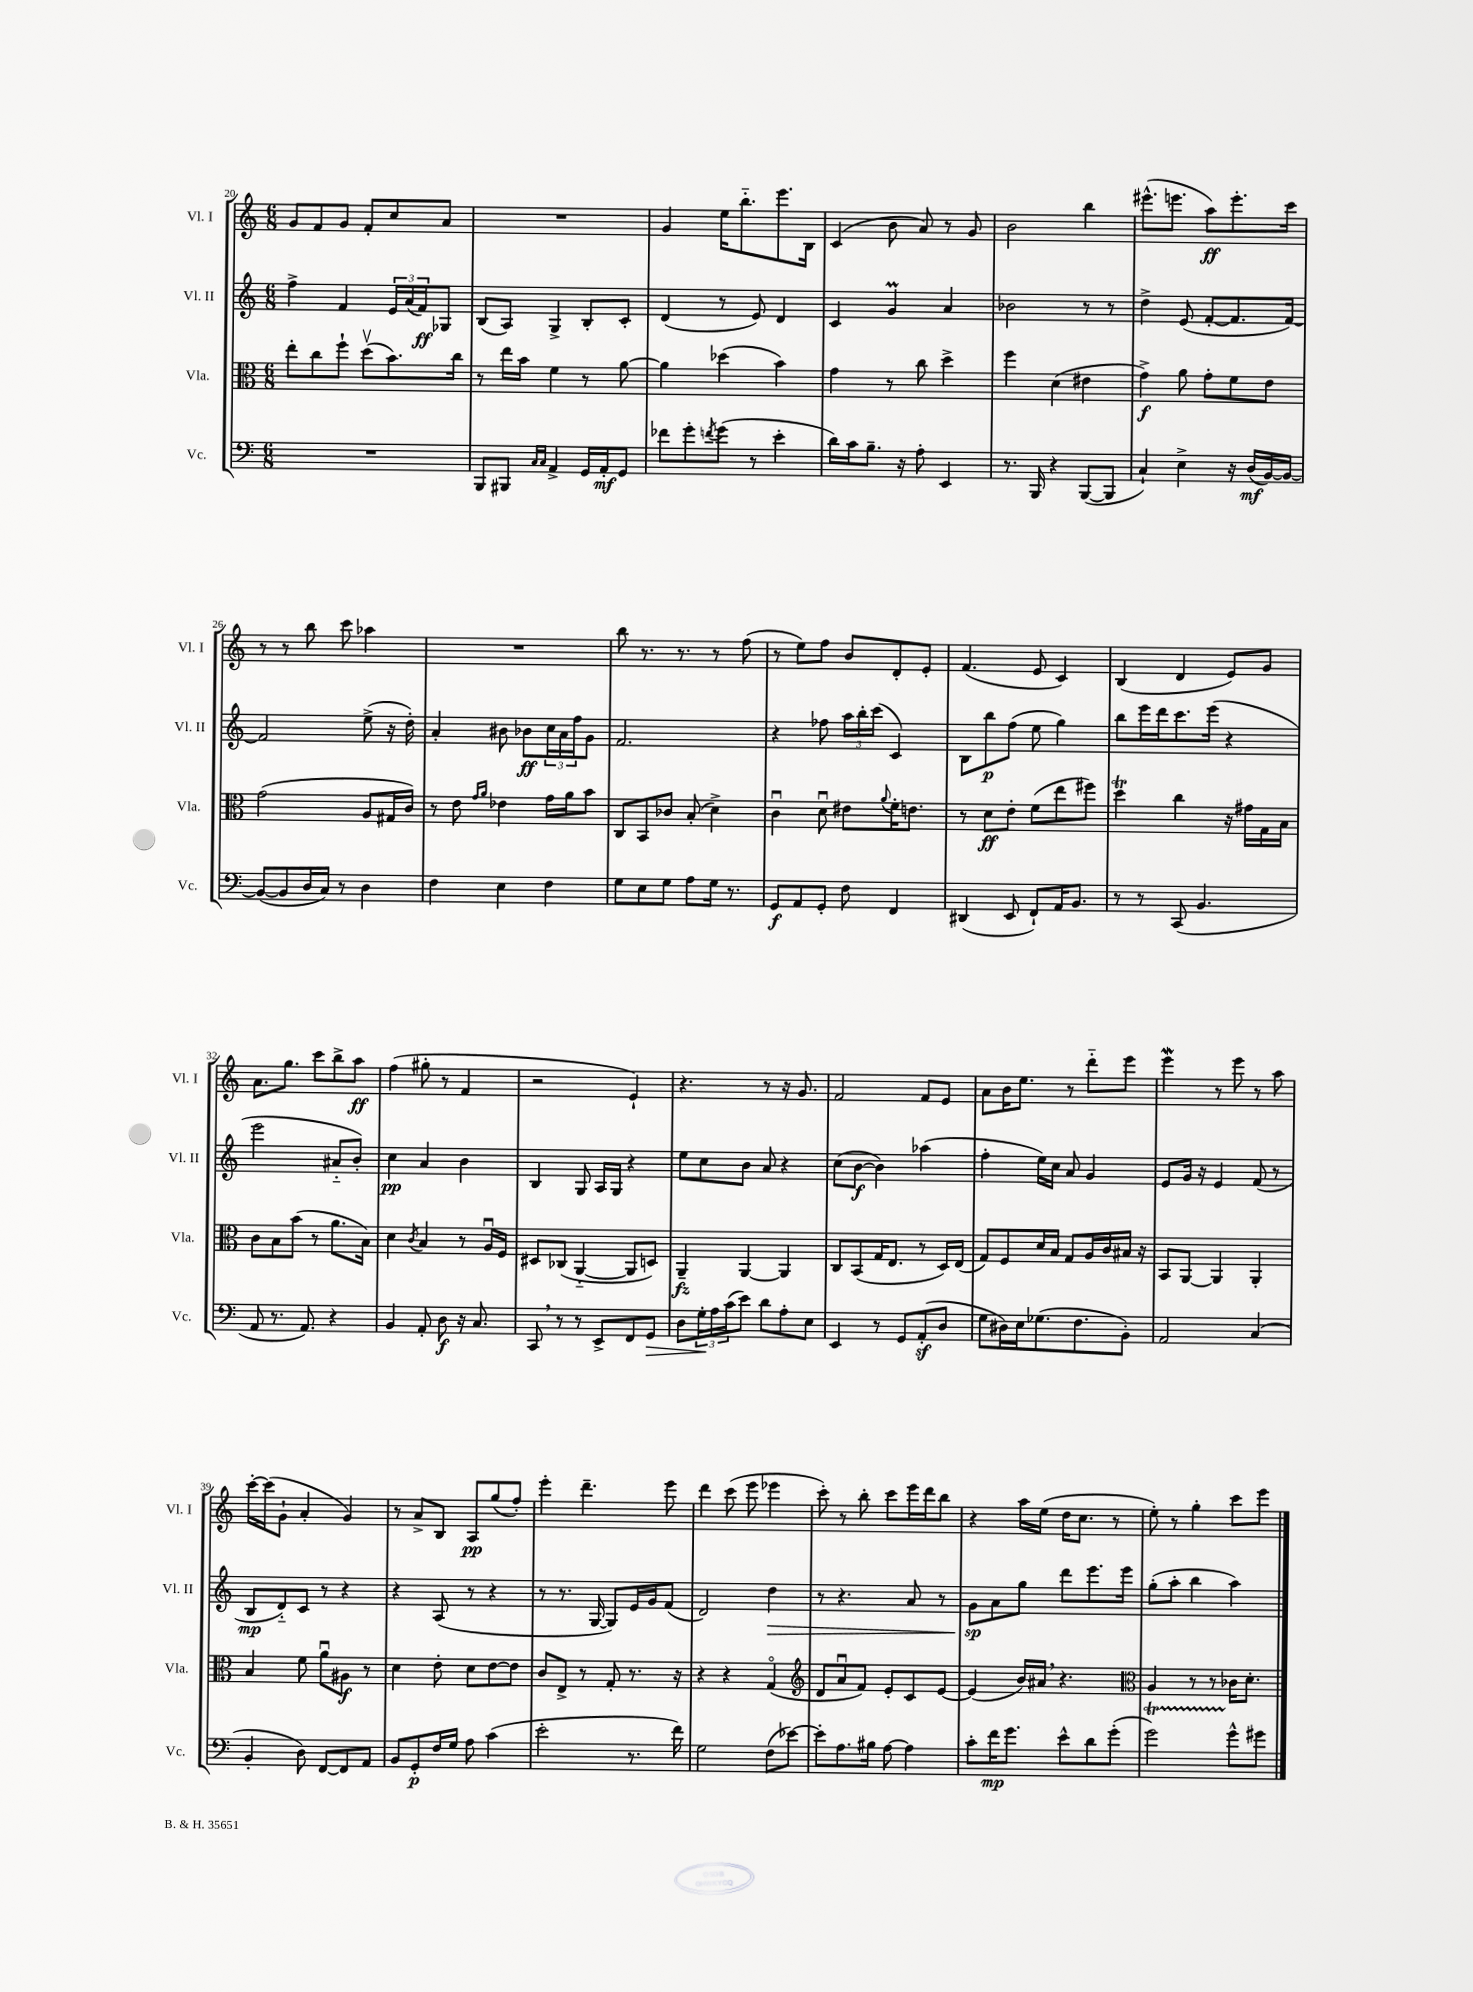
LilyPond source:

<<
\new StaffGroup <<
\new Staff = "s0" \with { instrumentName = "Vl. I" shortInstrumentName = "Vl. I" } {
    \clef treble \key c \major \numericTimeSignature \time 6/8
    g'8 f'8 g'8 f'8-. c''8 a'8 |
    R2. |
    g'4 e''16 b''8.-_ e'''8. b16 |
    c'4( b'8 a'8) r8 g'8 |
    b'2 b''4 |
    eis'''8.-^( e'''8. a''8\ff) e'''8.-. c'''16 |
    r8 r8 b''8 c'''8 aes''4 |
    R2. |
    b''8 r8. r8. r8 f''8( |
    r8 e''8) f''8 b'8 d'8-. e'8-. |
    f'4.( e'8 c'4) |
    b4( d'4 e'8) g'8 |
    a'8. g''8. c'''8 b''8-> a''8\ff |
    f''4( gis''8-. r8 f'4 |
    r2 e'4-!) |
    r4. r8 r16 g'8. |
    f'2 f'8 e'8 |
    a'8 b'16 e''8. r8 d'''8-_ e'''8 |
    e'''4\mordent r8 e'''8 r8 a''8 |
    c'''16~-. c'''16( g'8-! a'4-. g'4) |
    r8 a'8-> b8 a8\pp g''8( f''8-.) |
    e'''4-. d'''4.-- e'''8 |
    d'''4 c'''8( e'''8 ees'''4 |
    c'''8-.) r8 b''8-. c'''8 e'''16 d'''16 b''8 |
    r4 a''16 e''16( d''16 c''8. r8 |
    e''8-.) r8 g''4-. c'''8 e'''8 \bar "|." |
}
\new Staff = "s1" \with { instrumentName = "Vl. II" shortInstrumentName = "Vl. II" } {
    \clef treble \key c \major \numericTimeSignature \time 6/8
    f''4-> f'4 \tuplet 3/2 { e'16 a'16( f'16\ff) } ges8 |
    b8( a8) g4-> b8-. c'8-. |
    d'4( r8 e'8) d'4 |
    c'4 g'4\prall a'4 |
    bes'2 r8 r8 |
    d''4-> e'8( f'8~-. f'8. f'16~) |
    f'2 e''8->( r16 d''16-.) |
    a'4-. bis'8 bes'8\ff \tuplet 3/2 { c''16 a'16 f''16 } g'8 |
    f'2. |
    r4 fes''8 \tuplet 3/2 { a''16 b''16-. c'''16( } c'4) |
    b8 b''8\p f''8( e''8 g''4) |
    b''8 e'''16 d'''16 c'''8. e'''16( r4 |
    e'''2 ais'8-_ b'8-.) |
    c''4\pp a'4 b'4 |
    b4 g8 a16 g16 r4 |
    e''8 c''8 b'8 a'8 r4 |
    c''8( b'8~\f b'4) aes''4( |
    f''4-. e''16) c''16 a'8 g'4 |
    e'8 g'16 r16 e'4 f'8( r8 |
    b8\mp d'8-_) c'8 r8 r4 |
    r4 a8( r8 r4 |
    r8 r8. g16~ g8) e'16 g'16 f'8( |
    d'2) d''4\> |
    r8 r4. a'8 r8 |
    g'8\sp\! a'8 g''8 d'''8 e'''8. e'''16 |
    g''8-.( a''8-. b''4 a''4) \bar "|." |
}
\new Staff = "s2" \with { instrumentName = "Vla." shortInstrumentName = "Vla." } {
    \clef alto \key c \major \numericTimeSignature \time 6/8
    e''8-. c''8 f''8-! d''8\upbow( b'8.) c''16 |
    r8 e''16 b'16 f'4 r8 a'8~ |
    a'4 des''4( b'4) |
    g'4 r8 c''8 d''4-> |
    f''4 d'4( eis'4 |
    g'4->\f) a'8 g'8-. f'8 e'8 |
    g'2( a8 gis16 c'16) |
    r8 e'8 \grace { g'16 a'16 } ees'4 g'16 a'16 b'8 |
    c8 b,8 ces'8 b8-.( d'4->) |
    c'4\downbow d'8\downbow eis'8 \appoggiatura { a'8 } f'16-. e'8. |
    r8 d'8\ff e'8-. f'8( e''8 fis''8) |
    d''4\trill c''4 r16 gis'16 g16 b16 |
    c'8 b8 b'8( r8 a'8. b16) |
    d'4 \acciaccatura { c'8 } b4 r8 a16\downbow f16 |
    dis8 ces8( a,4~-_ a,8 d8) |
    a,4--\fz a,4~ a,4 |
    c8 b,8( g16 e8. r8 d16) e16( |
    g8) f8 d'16 b16 g8 a16 c'16 bis16 r16 |
    b,8 a,8~ a,4 a,4-. |
    b4 f'8 a'8\downbow ais8\f r8 |
    d'4 e'8-. d'8 e'8~ e'8 |
    c'8 e8-> r8 g8-. r8. r16 |
    r4 r4 g4\flageolet( |
    \clef treble d'8 a'8\downbow f'8) e'8-. c'8 e'8~ |
    e'4( b'16) ais'16 \breathe r4. |
    \clef alto a4 r8 r8 ces'16 d'8.-. \bar "|." |
}
\new Staff = "s3" \with { instrumentName = "Vc." shortInstrumentName = "Vc." } {
    \clef bass \key c \major \numericTimeSignature \time 6/8
    R2. |
    b,,8 bis,,8 \grace { c16 c16 } a,4-> g,16 a,16-.\mf g,8 |
    fes'8 g'8-. \acciaccatura { f'8 } g'8( r8 e'4-. |
    d'16) c'16 b8.-- r16 a8-. e,4 |
    r8. b,,16 r4 b,,8~( b,,8 |
    c4-!) e4-> r16 d16\mf( b,16~) b,16~ |
    b,8~( b,8 d16 c16) r8 d4 |
    f4 e4 f4 |
    g8 e8 g8 a8 g16 r8. |
    g,8\f a,8 g,8-. f8 f,4 |
    dis,4( e,8 f,8-!) a,16 b,8. |
    r8 r8 c,8( b,4. |
    a,8 r8. a,8.) r4 |
    b,4 a,8-. d8\f r16 c8. |
    c,8 \breathe r8 r8 e,8-> f,8 g,8\> |
    d8 \tuplet 3/2 { g16-.\! a16 c'16( } e'8) d'8 a8-. e8 |
    e,4 r8 g,8 a,8-.\sf( d8 |
    g8 dis16) e16 ges8.( f8. b,8-.) |
    a,2 c4( |
    b,4-. d8) f,8~ f,8 a,8 |
    b,8 g,8-.\p f16 g16 a8 c'4( |
    e'2-. r8. f'16) |
    g2 f8( ees'8~) |
    ees'8-. a8. bis16 a8~ a4 |
    c'8-. f'16\mp g'8. e'8-^ d'8 g'8-.( |
    g'2\startTrillSpan) g'8-^\stopTrillSpan gis'8 \bar "|." |
}
>>
>>
\layout { \context { \Score currentBarNumber = #20 } }
